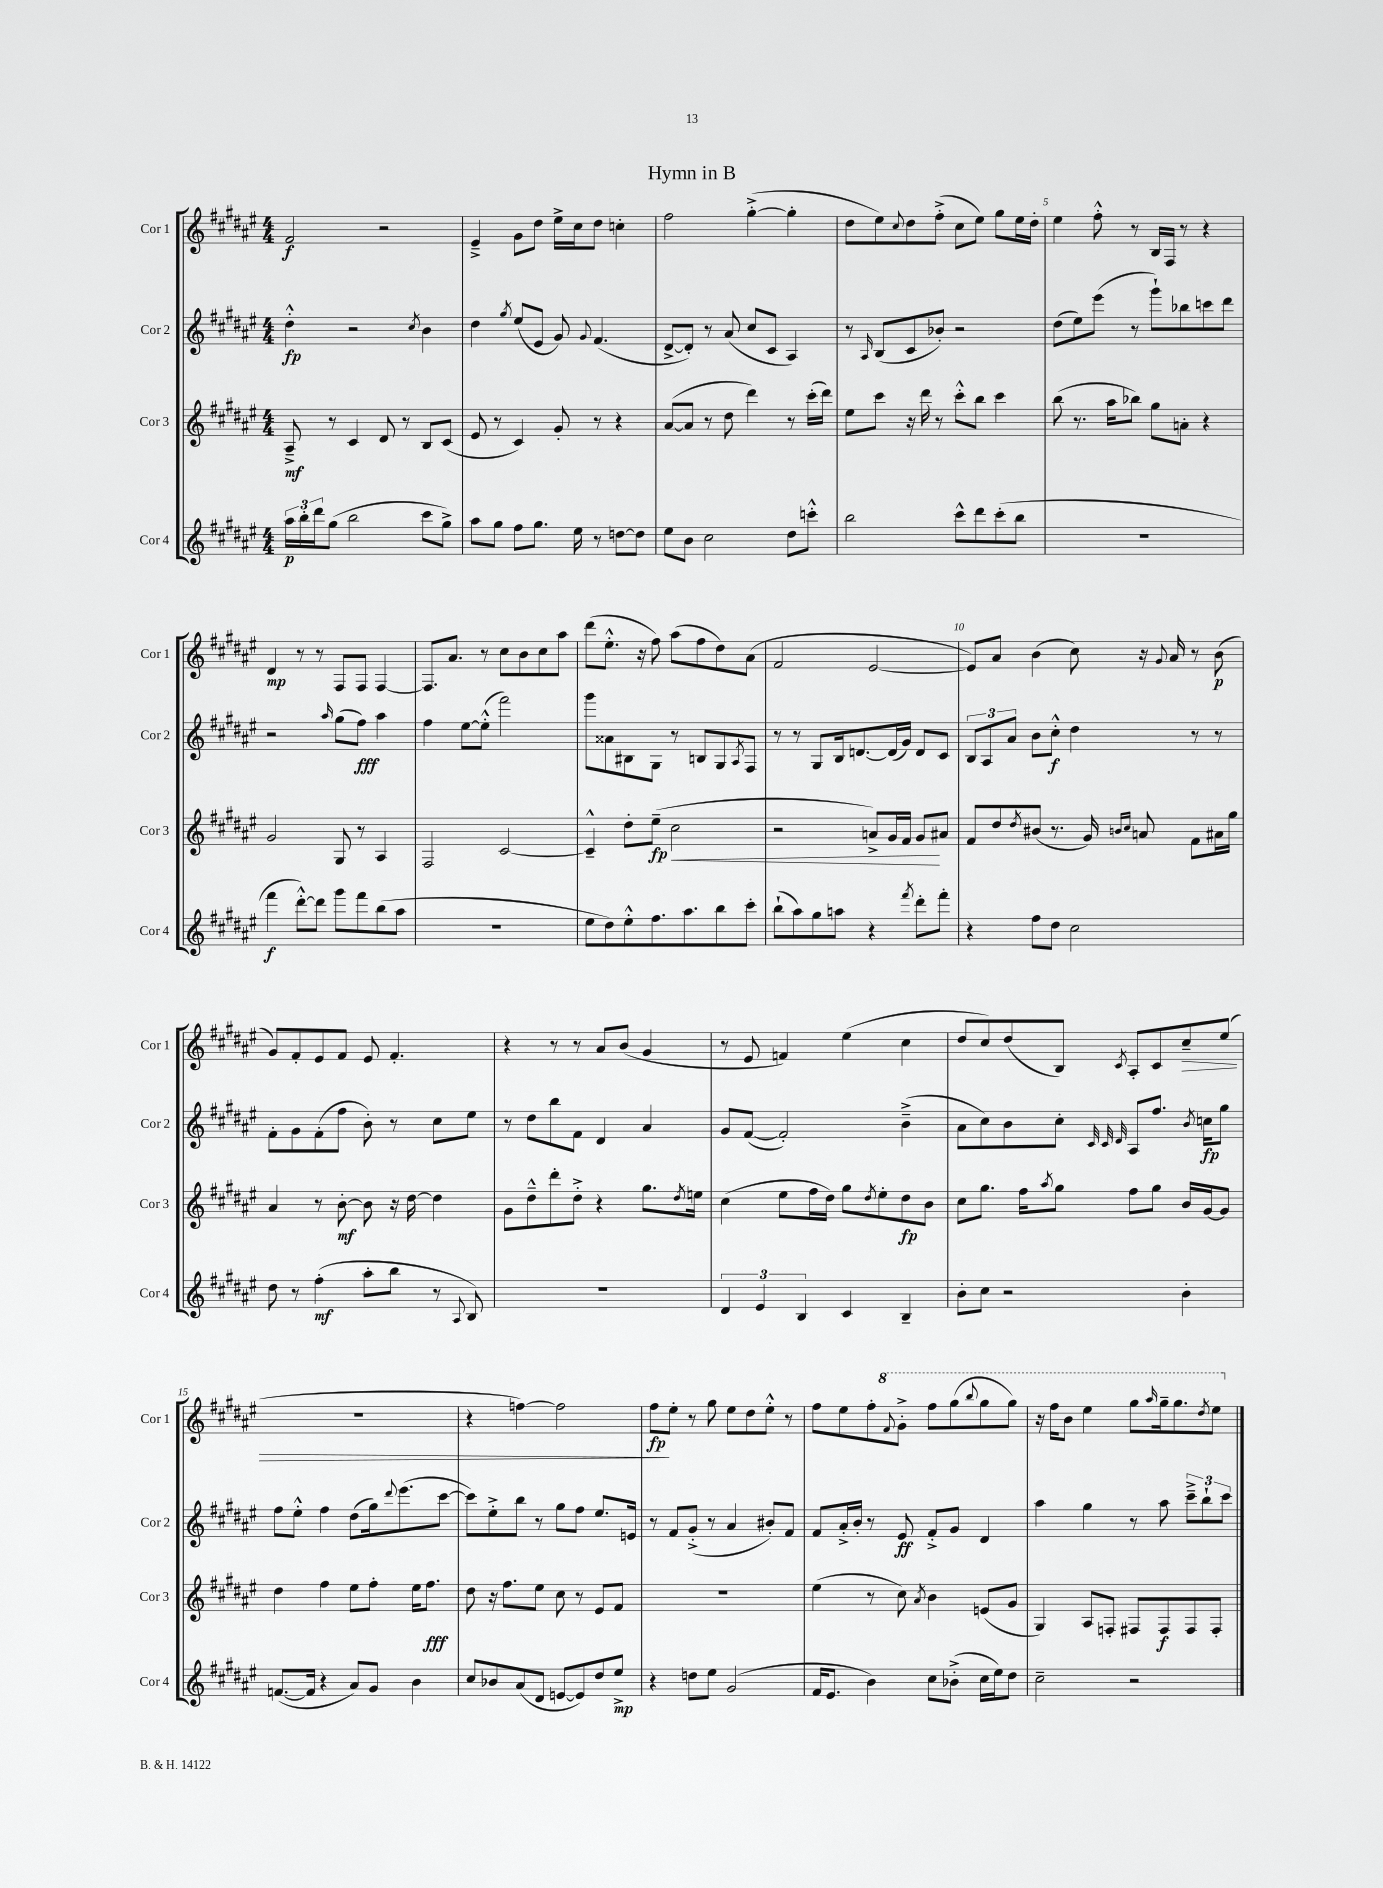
\header { title = "Hymn in B" }
<<
\new StaffGroup <<
\new Staff = "s0" \with { instrumentName = "Cor 1" shortInstrumentName = "Cor 1" } {
    \clef treble \key fis \major \numericTimeSignature \time 4/4
    fis'2\f r2 |
    eis'4---> gis'8 dis''8 eis''16-> cis''16 dis''8 c''4-. |
    fis''2 gis''4~-.->( gis''4-. |
    dis''8 eis''8) \appoggiatura { cis''8 } dis''8 fis''8-.->( cis''8 eis''8) gis''8 eis''16 dis''16-. |
    eis''4 fis''8-.-^ r8 b16 fis16 r8 r4 |
    dis'4\mp r8 r8 fis8 fis8 fis4~ |
    fis8. ais'8. r8 cis''8 b'8 cis''8 ais''8 |
    dis'''8( eis''8.-.-^ r16 fis''8) ais''8( fis''8 dis''8) ais'8( |
    fis'2 eis'2~ |
    eis'8) ais'8 b'4( cis''8) r16 \appoggiatura { gis'8 } ais'16 r8 b'8\p( |
    gis'8) fis'8-. eis'8 fis'8 eis'8 fis'4.-. |
    r4 r8 r8 ais'8 b'8( gis'4 |
    r8 eis'8 f'4) eis''4( cis''4 |
    dis''8 cis''8) dis''8( b8) \acciaccatura { cis'8 } ais8-. cis'8 cis''8--\> eis''8( |
    R1 |
    r4 f''4~) f''2 |
    fis''8\fp\! eis''8-. r8 gis''8 eis''8 dis''8 eis''8-.-^ r8 |
    fis''8 eis''8 fis''8-. \ottava #1 \appoggiatura { fis''8 } gis''8-.-> fis'''8 gis'''8( \appoggiatura { b'''8 } gis'''8 gis'''8) |
    r16 fis'''16 b''8 eis'''4 gis'''8 \grace { ais'''16 } gis'''16-- gis'''8. \acciaccatura { dis'''8 } eis'''8 \ottava #0 \bar "|." |
}
\new Staff = "s1" \with { instrumentName = "Cor 2" shortInstrumentName = "Cor 2" } {
    \clef treble \key fis \major \numericTimeSignature \time 4/4
    dis''4-.-^\fp r2 \acciaccatura { cis''8 } b'4 |
    dis''4 \acciaccatura { gis''8 } eis''8( eis'8 gis'8) \appoggiatura { gis'8 } fis'4.( |
    dis'8~-> dis'8-.) r8 ais'8( cis''8 cis'8 ais4) |
    r8 \grace { ais16 } b8( cis'8 bes'8-.) r2 |
    dis''8( eis''8) eis'''8( r8 gis'''8-!) bes''8 c'''8 dis'''8 |
    r2 \grace { ais''16 } gis''8( fis''8\fff) ais''4 |
    fis''4 eis''8~ eis''8-.-^( fis'''2) |
    gis'''8 aisis'8 bis8 gis8 r8 b8 gis8 \acciaccatura { ais8 } fis8 |
    r8 r8 gis8 b16 d'8.~ d'16( gis'16) d'8 cis'8 |
    \tuplet 3/2 { b8 ais8 ais'8 } b'8 cis''8-.-^\f dis''4 r8 r8 |
    fis'8-. gis'8 fis'8-.( fis''8 b'8-.) r8 cis''8 eis''8 |
    r8 dis''8 b''8 fis'8 dis'4 ais'4 |
    gis'8 fis'8~( fis'2-.) b'4--->( |
    ais'8 cis''8) b'8 cis''8-. \grace { cis'32 cis'32 dis'32 } ais8 fis''8. \acciaccatura { b'8 } c''16\fp gis''8 |
    fis''8 eis''8-.-^ fis''4 dis''8( gis''16) \appoggiatura { dis'''8 } eis'''8.( cis'''8~ |
    cis'''8) eis''8-.-> b''8 r8 gis''8 fis''8 eis''8. e'16 |
    r8 fis'8 gis'8-.->( r8 ais'4 bis'8-.) fis'8 |
    fis'8 ais'16-.-> b'16-. r8 eis'8\ff fis'8-.-> gis'8 dis'4 |
    ais''4 gis''4 r8 ais''8 \tuplet 3/2 { cis'''8---> b''8-! cis'''8 } \bar "|." |
}
\new Staff = "s2" \with { instrumentName = "Cor 3" shortInstrumentName = "Cor 3" } {
    \clef treble \key fis \major \numericTimeSignature \time 4/4
    ais8--->\mf r8 cis'4 dis'8 r8 b8 cis'8( |
    eis'8 r8 cis'4) gis'8-. r8 r4 |
    ais'8~( ais'8 r8 dis''8 dis'''4) r8 cis'''16-.( dis'''16) |
    eis''8 cis'''8 r16 dis'''16 r8 cis'''8-.-^ b''8 cis'''4 |
    b''8( r8. ais''16 bes''8) gis''8 a'8-. r4 |
    gis'2 gis8 r8 ais4 |
    fis2 cis'2~ |
    cis'4---^ dis''8-. eis''8--\fp( cis''2\< |
    r2 a'8->) gis'16 fis'16 gis'8\! ais'8 |
    fis'8 dis''8 \acciaccatura { dis''8 } bis'8( r8. gis'16) \grace { b'16 cis''16 } a'8 fis'8 ais'16 gis''16 |
    ais'4 r8 b'8~-.\mf b'8 r16 dis''16~ dis''4 |
    gis'8 dis''8---^ dis'''8-. dis''8-.-> r4 gis''8. \acciaccatura { dis''8 } e''16 |
    cis''4( eis''8 fis''16 dis''16) gis''8 \acciaccatura { dis''8 } eis''8-. dis''8\fp b'8 |
    cis''8 gis''8. fis''16 \acciaccatura { ais''8 } gis''8 fis''8 gis''8 b'16 gis'16~ gis'8 |
    dis''4 fis''4 eis''8 fis''8-. eis''16 fis''8.\fff |
    dis''8 r16 fis''8. eis''8 cis''8 r8 eis'8 fis'8 |
    R1 |
    eis''4( r8 cis''8) \acciaccatura { ais'8 } b'4 e'8( gis'8 |
    gis4) ais8 f8-. fis8 fis8\f fis8 fis8-. \bar "|." |
}
\new Staff = "s3" \with { instrumentName = "Cor 4" shortInstrumentName = "Cor 4" } {
    \clef treble \key fis \major \numericTimeSignature \time 4/4
    \tuplet 3/2 { ais''16\p b''16-. dis'''16 } gis''8( b''2 cis'''8 gis''8->) |
    ais''8 gis''8 fis''8 gis''8. eis''16 r8 d''8~ d''8 |
    eis''8 b'8 cis''2 dis''8 c'''8-.-^ |
    b''2 cis'''8-^ dis'''8 cis'''8-.( b''8 |
    R1 |
    fis'''4\f dis'''8~-.-^) dis'''8 gis'''8 fis'''8 b''8( ais''8 |
    R1 |
    eis''8 dis''8) eis''8-.-^ fis''8. ais''8. b''8 cis'''8-. |
    b''8-!( ais''8) gis''8 a''8 r4 \acciaccatura { fis'''8 } dis'''8-. fis'''8-. |
    r4 fis''8 dis''8 cis''2 |
    dis''8 r8 fis''4-.\mf( ais''8-. b''8 r8 \appoggiatura { ais8 } b8) |
    R1 |
    \tuplet 3/2 { dis'4 eis'4 b4 } cis'4 b4-- |
    b'8-. cis''8 r2 b'4-. |
    f'8.~( f'16 r4 ais'8) gis'8 b'4 |
    cis''8 bes'8 ais'8( dis'8 e'8~ e'8) dis''8 eis''8->\mp |
    r4 d''8 eis''8 gis'2( |
    fis'16 eis'8. b'4) cis''8 bes'8-.->( cis''16 eis''16) dis''8 |
    cis''2-- r2 \bar "|." |
}
>>
>>
\layout { \context { \Score \override BarNumber.break-visibility = ##(#f #t #t) barNumberVisibility = #(every-nth-bar-number-visible 5) } }
